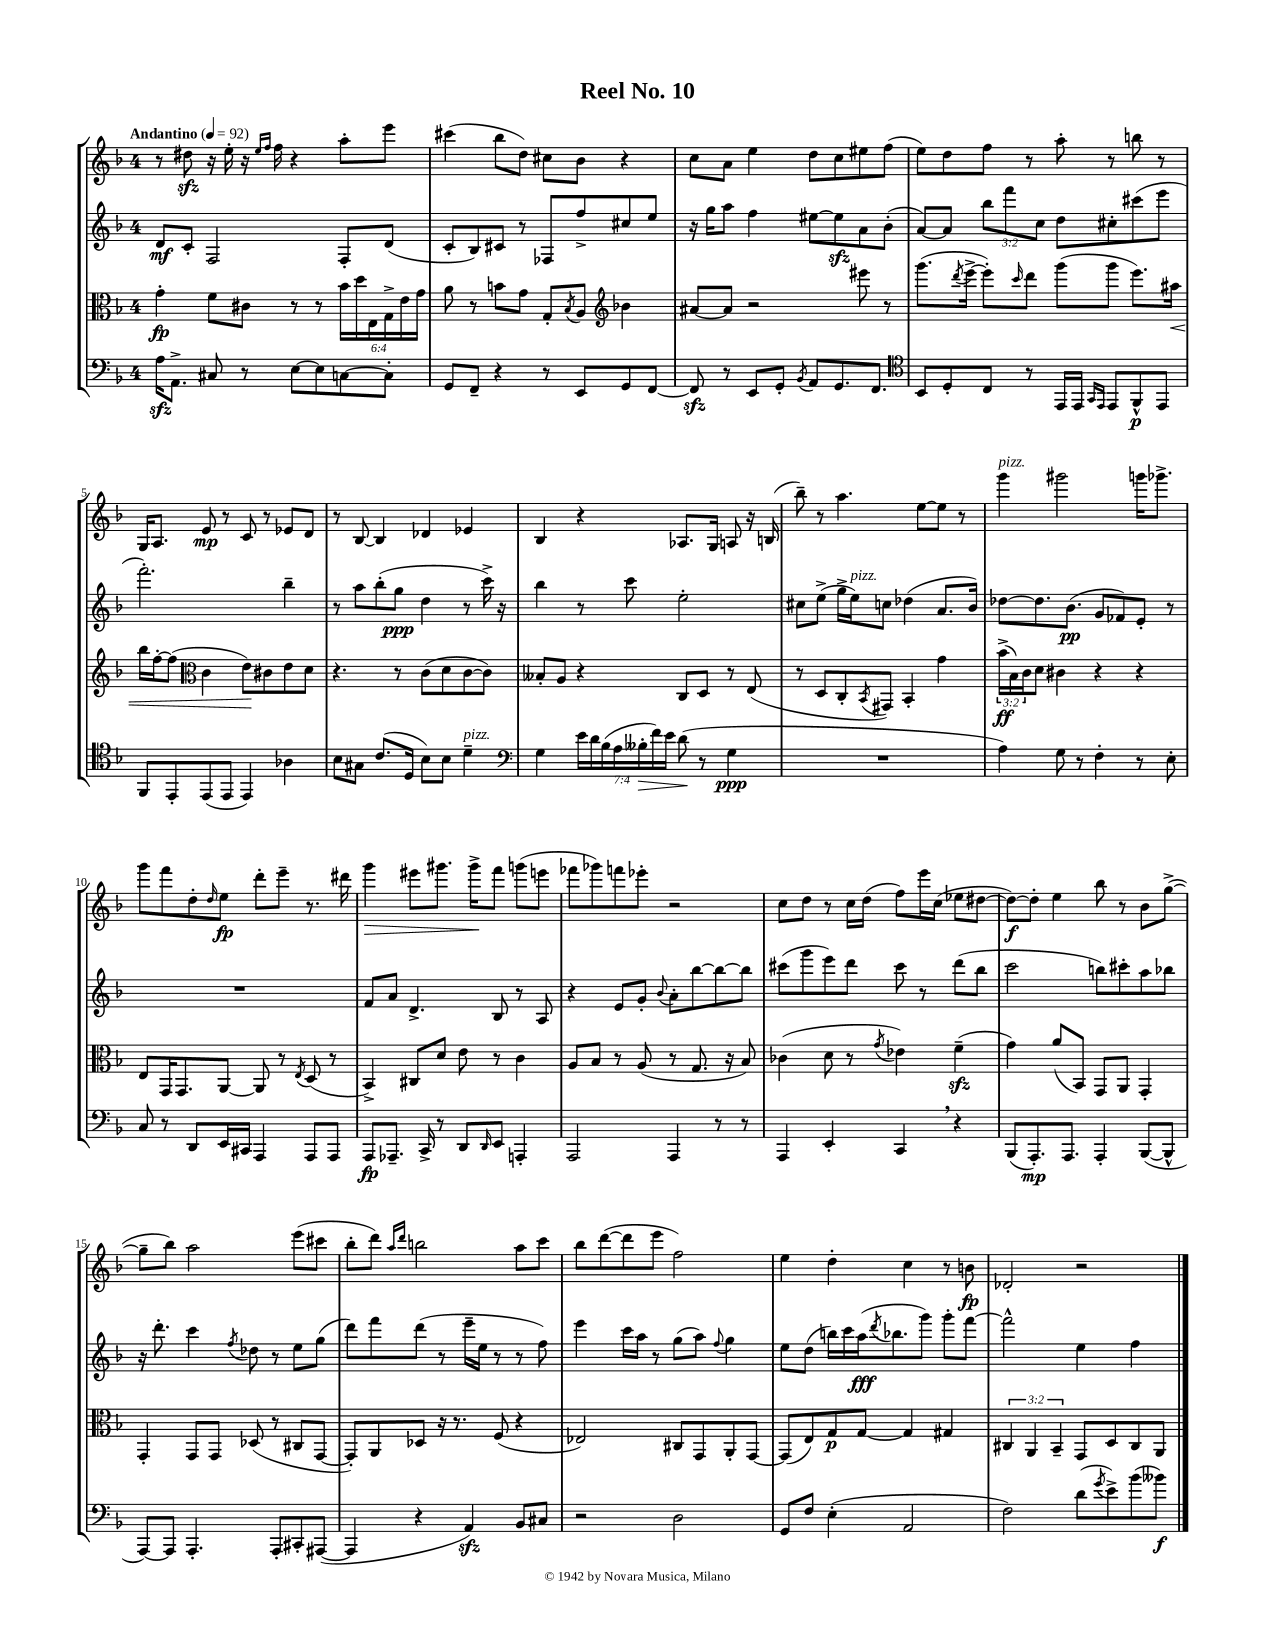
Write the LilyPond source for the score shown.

\header { title = "Reel No. 10" }
<<
\new StaffGroup <<
\new Staff = "s0" {
    \clef treble \key f \major \once \override Staff.TimeSignature.style = #'single-digit \time 4/4 \tempo "Andantino" 4 = 92
    r8 dis''8\sfz r16 e''16-. r16 \grace { e''16 f''16 } f''16 r4 a''8-. e'''8 |
    cis'''4( bes''8 d''8) cis''8 bes'8 r4 |
    c''8 a'8 e''4 d''8 c''8 eis''8 f''8( |
    e''8) d''8 f''8 r8 a''8-. r8 b''8 r8 |
    g16 a8. e'8\mp r8 c'8 r8 ees'8 d'8 |
    r8 bes8~ bes4 des'4 ees'4 |
    bes4 r4 aes8. g16 a8 r16 b16( |
    bes''8--) r8 a''4. e''8~ e''8 r8 |
    g'''4^\markup { \italic "pizz." } gis'''2 g'''16 ges'''8.-> |
    g'''8 f'''8 d''8-. \grace { d''16 } e''8\fp d'''8-. e'''8-- r8. dis'''16 |
    g'''4\> eis'''8 gis'''8. gis'''16->\! f'''8 g'''8( e'''8 |
    fes'''8 ges'''8) f'''8 ees'''8-. r2 |
    c''8 d''8 r8 c''16 d''16( f''8) e'''16 c''16( ees''8 dis''8~ |
    dis''8~\f) dis''8-. e''4 bes''8 r8 bes'8 g''8~->( |
    g''8-- bes''8) a''2 e'''8( cis'''8 |
    bes''8-. d'''8) \grace { a''16 d'''16 } b''2 a''8 c'''8 |
    bes''8 d'''8~( d'''8 e'''8 f''2) |
    e''4 d''4-. c''4 r8 b'8\fp |
    des'2-. r2 \bar "|." |
}
\new Staff = "s1" {
    \clef treble \key f \major \once \override Staff.TimeSignature.style = #'single-digit \time 4/4 \override Staff.TupletNumber.text = #tuplet-number::calc-fraction-text
    d'8\mf c'8-. f2 f8-. d'8( |
    c'8-. bes8) cis'8 r8 fes8 f''8-> cis''8 e''8 |
    r16 g''16 a''8 f''4 eis''8~ eis''8\sfz a'8 bes'8-.( |
    a'8~) a'8 \tuplet 3/2 { bes''8 f'''8 c''8 } d''8 cis''8-. cis'''8( e'''8 |
    f'''2.-.) bes''4-- |
    r8 a''8 bes''8-.( g''8\ppp d''4 r8 c'''16->) r16 |
    bes''4 r8 c'''8 e''2-. |
    cis''8 e''8->( g''16-> e''16^\markup { \italic "pizz." }) c''8 des''4( a'8. bes'16) |
    des''8~ des''8. bes'8.\pp( g'8 fes'8) e'8-. r8 |
    R1 |
    f'8 a'8 d'4.-> bes8 r8 a8 |
    r4 e'8 g'8-. \appoggiatura { bes'8 } a'8-. bes''8~ bes''8~ bes''8 |
    cis'''8( g'''8 e'''8) d'''8 cis'''8 r8 d'''8( bes''8 |
    c'''2 b''8) cis'''8-. a''8 bes''8 |
    r16 d'''8.-. c'''4 \acciaccatura { f''8 } des''8 r8 e''8 g''8( |
    d'''8) f'''8 d'''8( r8 e'''16-- e''16 r8 r8 f''8) |
    e'''4 c'''16 a''16 r8 g''8( a''8) \appoggiatura { f''8 } g''4 |
    e''8 d''8( b''16) c'''16 a''16\fff( \acciaccatura { d'''8 } bes''8. g'''8) g'''8-. f'''8~ |
    f'''2-^ e''4 f''4 \bar "|." |
}
\new Staff = "s2" {
    \clef alto \key f \major \once \override Staff.TimeSignature.style = #'single-digit \time 4/4 \override Staff.TupletNumber.text = #tuplet-number::calc-fraction-text
    g'4-.\fp f'8 cis'8 r8 r8 \tuplet 6/4 { bes'16 d''16 e16 g16-> e'16 g'16 } |
    a'8 r8 b'8 g'8 g8-. \acciaccatura { bes8 } a8 \clef treble bes'4 |
    ais'8~ ais'8 r2 eis'''8 r8 |
    g'''8.( \acciaccatura { d'''8 } e'''16~-> e'''8-.) \grace { c'''16 } d'''8 g'''8( g'''8 e'''8.) ais''16\< |
    bes''16 f''16~-. f''8( \clef alto c'4 e'8\!) cis'8 e'8 d'8 |
    r4. r8 c'8( d'8 c'8~ c'8) |
    beses8-. a8 r4 c8 d8 r8 e8( |
    r8 d8 c8-. \acciaccatura { bes,8 } gis,8) bes,4-. g'4 |
    \tuplet 3/2 { bes'16->\ff( bes16) c'16 } d'8 cis'4 r4 r4 |
    e8 g,16 g,8. a,8~ a,8 r8 \acciaccatura { e8 } d8( r8 |
    bes,4->) cis8 d'8 e'8 r8 c'4 |
    a8 bes8 r8 a8( r8 g8. r16 bes8) |
    ces'4( d'8 r8 \acciaccatura { g'8 } ees'4) f'4--\sfz( |
    g'4) a'8( bes,8) g,8 a,8 g,4-. |
    g,4-. g,8 g,8 des8( r8 cis8 g,8~ |
    g,8-.) a,8 des8 r16 r8. f8( r4 |
    ees2) cis8 g,8 a,8-. g,8~ |
    g,8( e8) g8\p g8~ g4 gis4 |
    \tuplet 3/2 { cis4 a,4 bes,4-- } g,8 d8 cis8 a,8 \bar "|." |
}
\new Staff = "s3" {
    \clef bass \key f \major \once \override Staff.TimeSignature.style = #'single-digit \time 4/4 \override Staff.TupletNumber.text = #tuplet-number::calc-fraction-text
    a16\sfz a,8.-> cis8 r8 e8~ e8 c8~ c8-. |
    g,8 f,8-- r4 r8 e,8 g,8 f,8~ |
    f,8\sfz r8 e,8 g,8-. \acciaccatura { bes,8 } a,8 g,8. f,8. |
    \clef tenor bes,8 d8-. c8 r8 e,16 e,16 \grace { g,16 e,16 } e,8 f,8-^\p e,8 |
    f,8 e,8-. e,8( e,8 e,4) aes4 |
    bes8 gis8 c'8.( d16 bes8) bes8 d'4--^\markup { \italic "pizz." } |
    \clef bass g4 \tuplet 7/4 { e'16 d'16 bes16( a16 beses16-.\> f'16) e'16 } d'8\!( r8 g4\ppp |
    R1 |
    a4) g8 r8 f4-. r8 e8-. |
    c8 r8 d,8 e,16 cis,16 a,,4 a,,8 a,,8 |
    a,,8\fp aes,,8.-- c,16-> r8 d,8 \grace { d,16 } e,8 a,,4-. |
    a,,2 a,,4 r8 r8 |
    a,,4 e,4-. c,4 \breathe r4 |
    bes,,8( a,,8.-.\mp) a,,8. a,,4-. bes,,8~( bes,,8-^ |
    a,,8~) a,,8 a,,4.-. a,,8-. cis,8-. ais,,8~( |
    ais,,4 r4 a,4\sfz) bes,8 cis8 |
    r2 d2 |
    g,8 f8 e4-.( a,2 |
    f2) d'8( \acciaccatura { g'8 } e'8->) bes'8( beses'8\f) \bar "|." |
}
>>
>>
